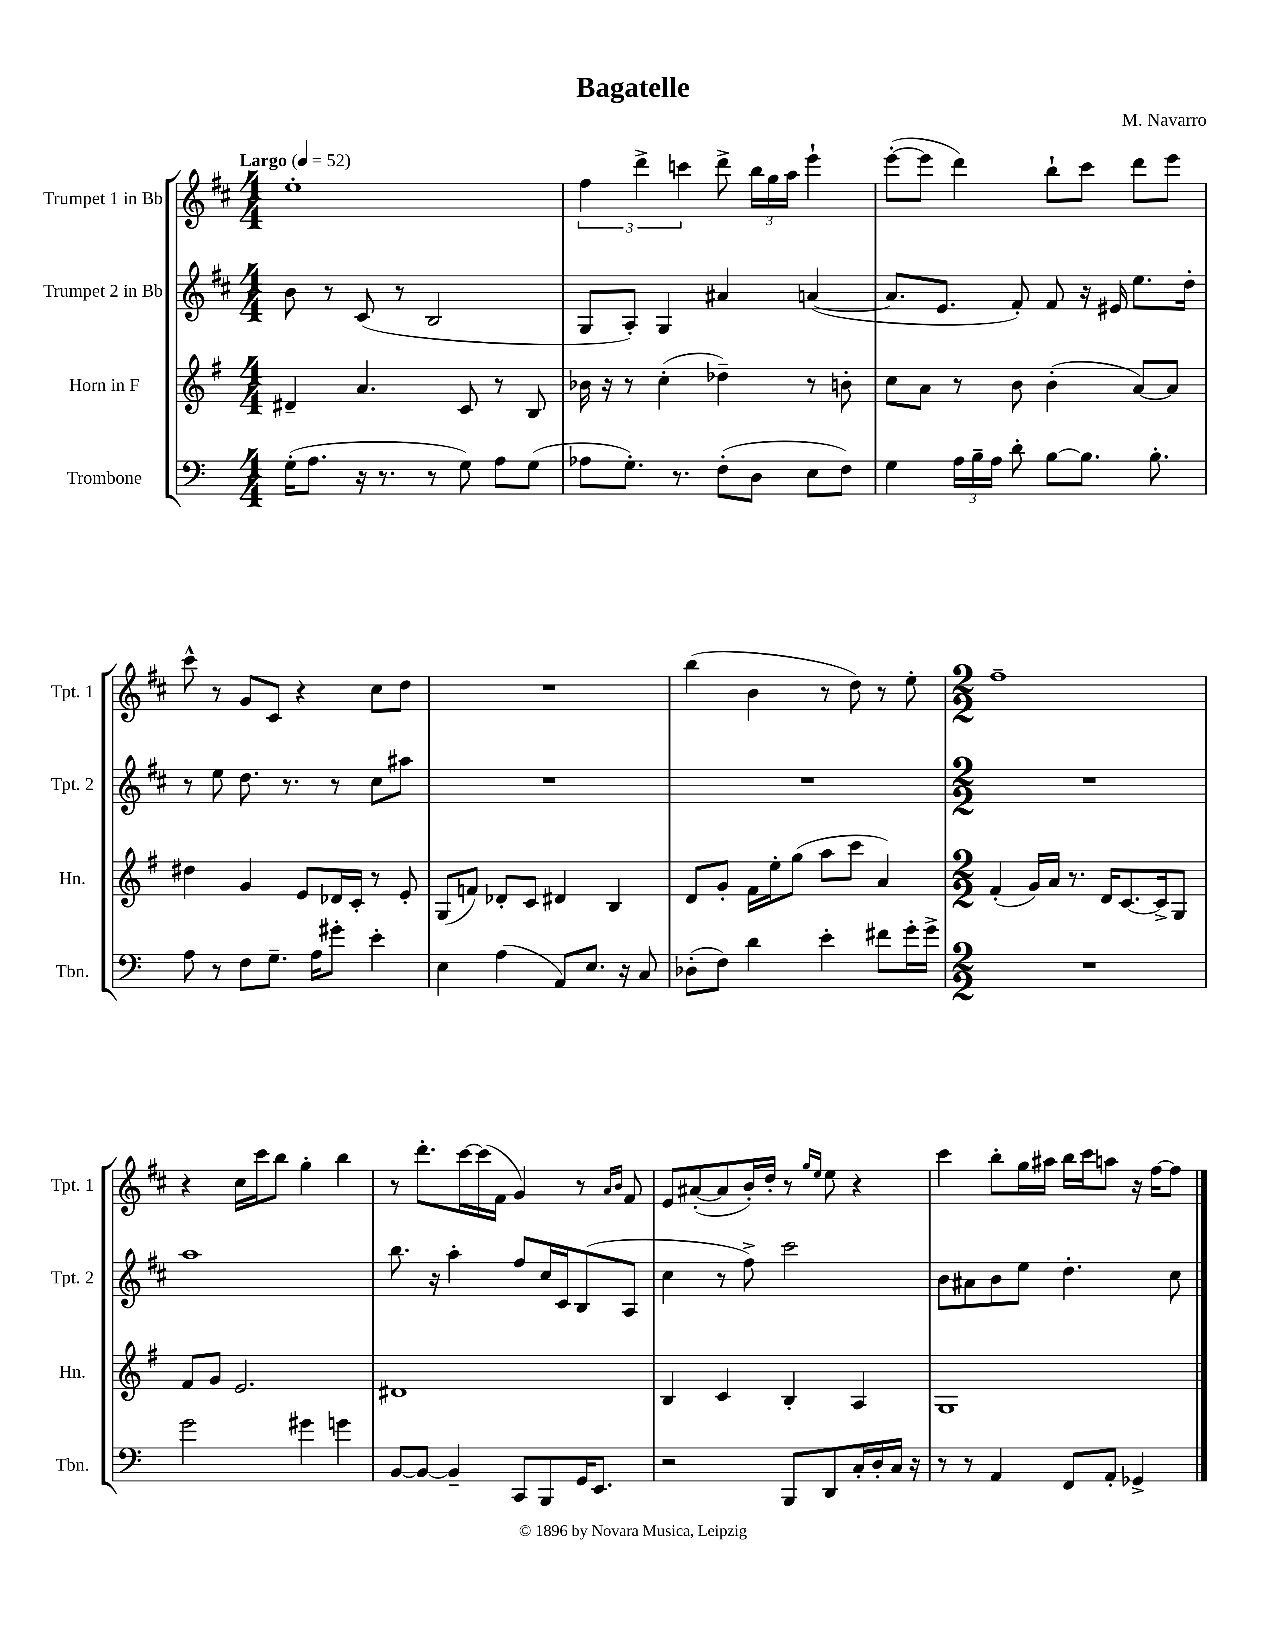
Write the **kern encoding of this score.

**kern	**kern	**kern	**kern
*part4	*part3	*part2	*part1
*staff4	*staff3	*staff2	*staff1
*I"Trombone	*I"Horn in F	*I"Trumpet 2 in Bb	*I"Trumpet 1 in Bb
*I'Tbn.	*I'Hn.	*I'Tpt. 2	*I'Tpt. 1
*clefF4	*clefG2	*clefG2	*clefG2
*k[]	*k[f#]	*k[f#c#]	*k[f#c#]
*M4/4	*M4/4	*M4/4	*M4/4
*MM52	*MM52	*MM52	*MM52
=1	=1	=1	=1
!	!	!	!LO:TX:a:B:t=Largo
(16G'\KL	4d#X~/	8b\	1ee'
8.A\J	.	.	.
.	.	8r	.
16r	4.a/	(8c#/	.
8.r	.	.	.
.	.	8r	.
8r	.	2B/	.
8G\)	8c/	.	.
8A\L	8r	.	.
(8G\J	8B/	.	.
=2	=2	=2	=2
8A-X\L	16b-X\	8G/L	6ff#\
.	16r	.	.
8.G'\J)	8r	8A'/J)	.
.	.	.	6ddd^\
.	(4cc'\	4G/	.
8.r	.	.	.
.	.	.	6cccn\
(8F'\L	4dd-X~\)	4a#X/	8ddd^\
8D\J	.	.	24bb\LL
.	.	.	24gg\
.	.	.	24aa\JJ
8E\L	8r	([4an/	4eee`\
8F\J)	8bn'\	.	.
=3	=3	=3	=3
4G\	8cc\L	8.a/L]	([8eee'\L
.	8a\J	.	8eee\J]
.	.	8.e/J	.
24A\LL	8r	.	4ddd\)
24B~\	.	.	.
24A\JJ	.	.	.
8d'\	8b\	8f#'/)	.
[8B\L	(4b'\	8f#/	8bb`\L
8.B\J]	.	16r	8ccc#\J
.	.	16e#X/	.
.	[8a/L)	8.ee\L	8ddd\L
8.B'\	.	.	.
.	8a/J]	.	8eee\J
.	.	16dd'\Jk	.
!!LO:LB:g=z
=4	=4	=4	=4
8A\	4dd#X\	8r	8ccc#^^\
8r	.	8ee\	8r
8F\L	4g/	8.dd\	8g/L
8.G~\J	.	.	8c#/J
.	.	8.r	.
.	8e/L	.	4r
16A\KL	.	.	.
8g#X'\J	16d-X/L	8r	.
.	16c'/JJ	.	.
4e'\	8r	8cc#\L	8cc#\L
.	8e'/	8aa#X\J	8dd\J
=5	=5	=5	=5
4E\	(8G/L	1r	1r
.	8fn/J)	.	.
(4A\	8d-X'/L	.	.
.	8c/J	.	.
8AA/L)	4d#X/	.	.
8.E/J	.	.	.
.	4B/	.	.
16r	.	.	.
8C/	.	.	.
=6	=6	=6	=6
(8D-X'\L	8d/L	1r	(4bb\
8F\J)	8g'/J	.	.
4d\	16f#\LL	.	4b\
.	16ee'\J	.	.
.	(8gg\J	.	.
4e'\	8aa\L	.	8r
.	8ccc\J	.	8dd\)
8f#X\L	4a/)	.	8r
16g'\L	.	.	8ee'\
16g^\JJ	.	.	.
=7	=7	=7	=7
*M2/2	*M2/2	*M2/2	*M2/2
1r	(4f#'/	1r	1ff#~
.	16g/LL)	.	.
.	16a/JJ	.	.
.	8.r	.	.
.	16d/KL	.	.
.	[8.c/	.	.
.	16c^/k]	.	.
.	8G/J	.	.
!!LO:LB:g=z
=8	=8	=8	=8
2g\	8f#/L	1aa	4r
.	8g/J	.	.
.	2.e/	.	16cc#\LL
.	.	.	16ccc#\J
.	.	.	8bb\J
4g#X\	.	.	4gg'\
4gn\	.	.	4bb\
=9	=9	=9	=9
[8BB/L	1d#X	8.bb\	8r
8BB/J_	.	.	8.ddd'\L
.	.	16r	.
4BB~/]	.	4aa'\	.
.	.	.	[16ccc#\L
.	.	.	(16ccc#\]
.	.	.	16f#\JJ
8CC/L	.	8ff#/L	4g/)
8BBB/	.	16cc#/L	.
.	.	16c#/J	.
16GG/K	.	(8B/	8r
8.EE/J	.	.	.
.	.	.	16qqa/LL
.	.	.	16qqb/JJ
.	.	8A/J	8f#/
=10	=10	=10	=10
2r	4B/	4cc#\	8e/L
.	.	.	([8a#X'/
.	4c/	8r	8a#/]
.	.	8ff#^\)	16b'/L)
.	.	.	16dd'/JJ
8BBB/L	4B'/	2ccc#\	8r
.	.	.	16qqgg/LL
.	.	.	16qqee/JJ
8DD/	.	.	8ee\
16C'/L	4A/	.	4r
16D'/	.	.	.
16C/JJ	.	.	.
16r	.	.	.
=11	=11	=11	=11
8r	1G	8b\L	4ccc#\
8r	.	8a#X\	.
4AA/	.	8b\	8bb'\L
.	.	8ee\J	16gg\L
.	.	.	16aa#X\JJ
8FF/L	.	4.dd'\	16bb\LL
.	.	.	16ccc#\J
8AA'/J	.	.	8aan\J
4GG-X^/	.	.	16r
.	.	.	[16ff#\KL
.	.	8cc#\	8ff#\J]
==	==	==	==
*-	*-	*-	*-
